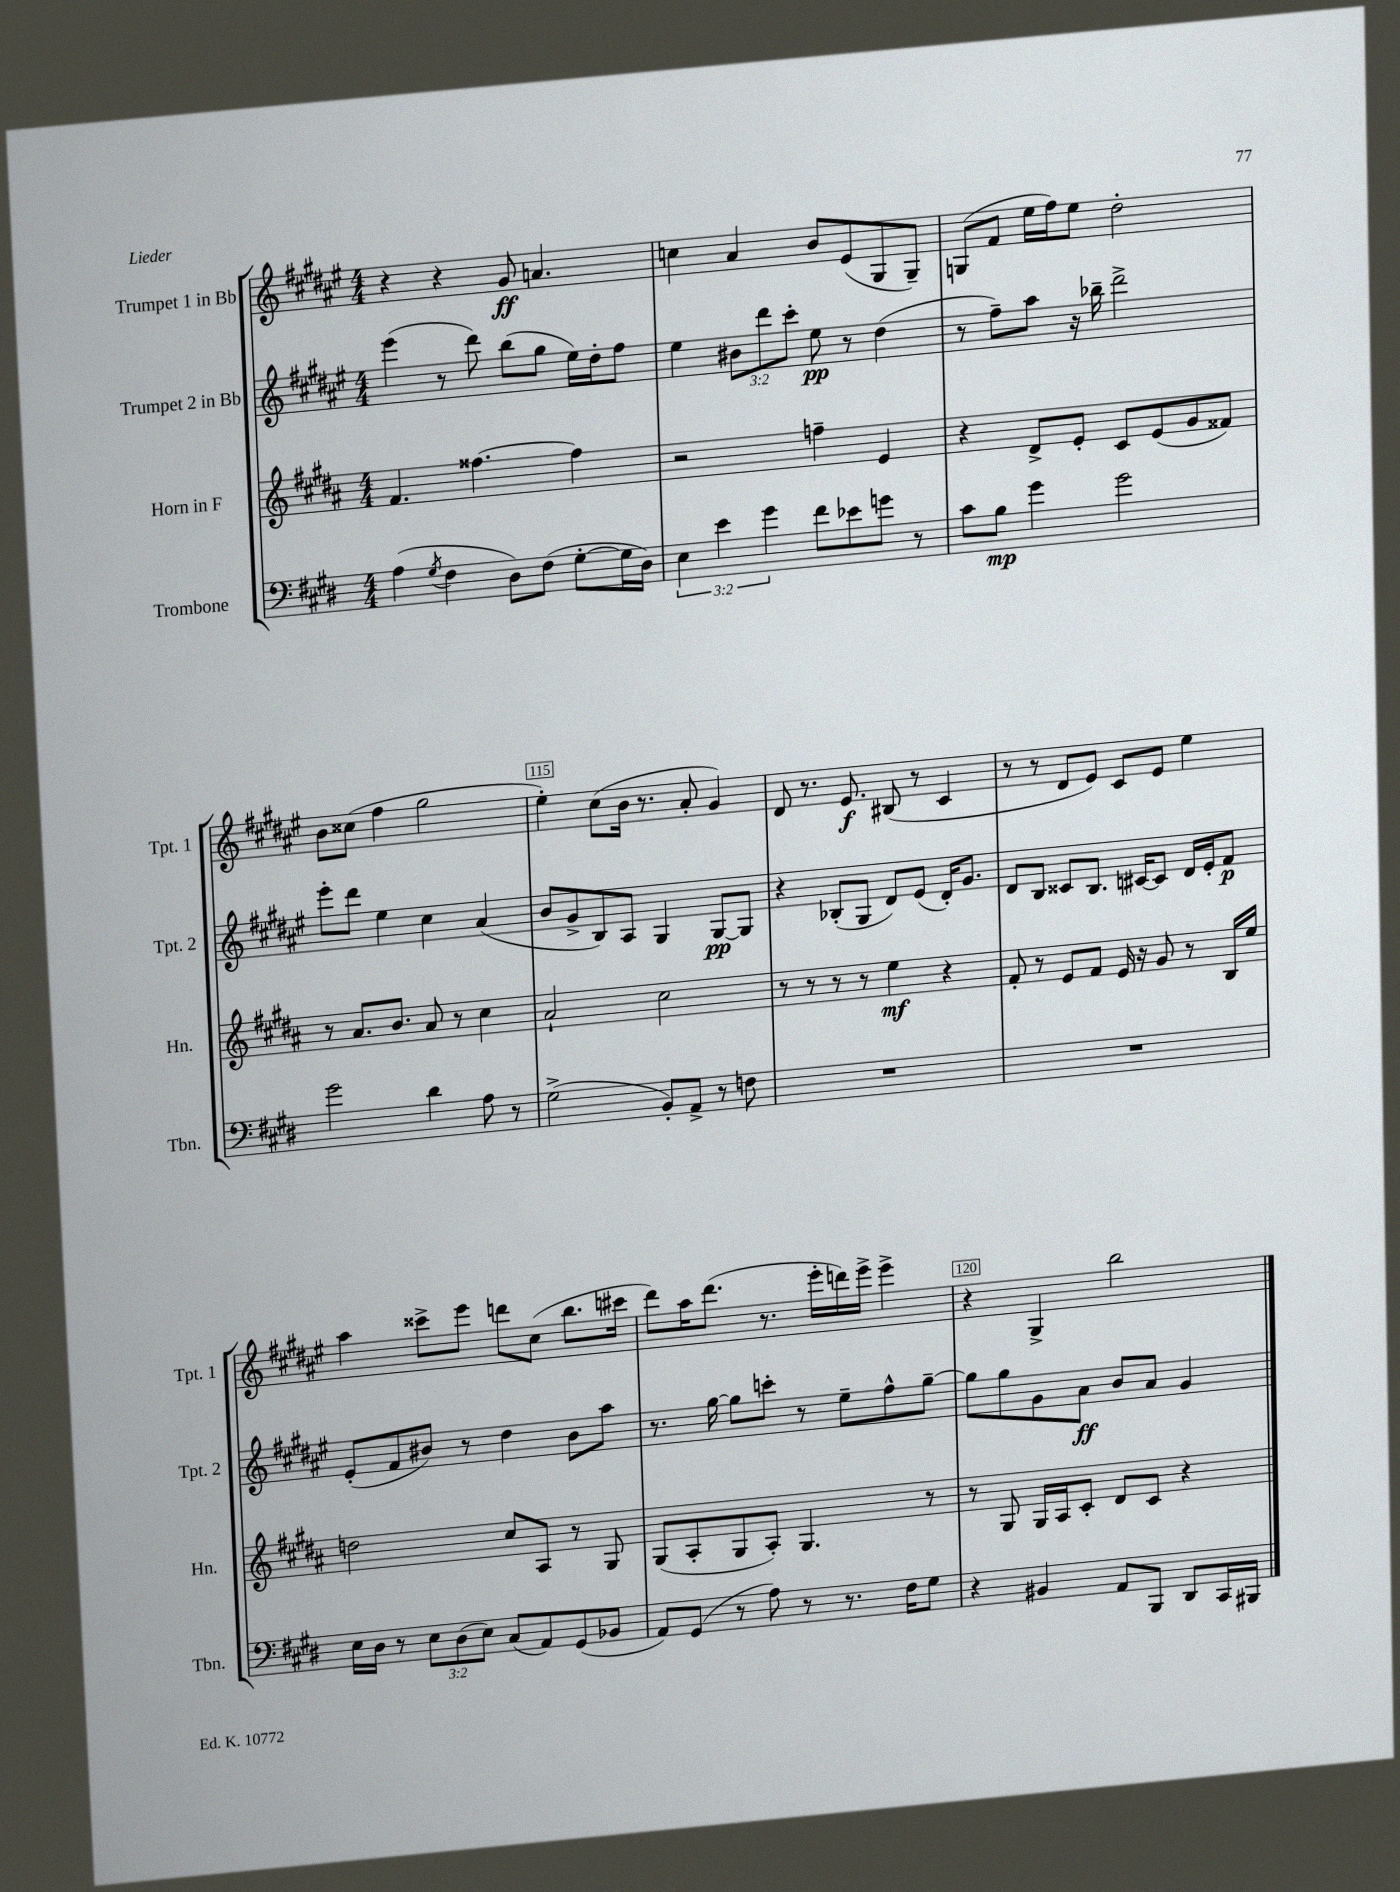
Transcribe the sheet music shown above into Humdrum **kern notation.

**kern	**kern	**kern	**kern
*staff4	*staff3	*staff2	*staff1
*clefF4	*clefG2	*clefG2	*clefG2
*k[f#c#g#d#]	*k[f#c#g#d#a#]	*k[f#c#g#d#a#e#]	*k[f#c#g#d#a#e#]
*M4/4	*M4/4	*M4/4	*M4/4
(4A	4.f#	(4eee#	4r
8qG#	.	.	.
4F#	.	8r	4r
.	[4.ff##	8ddd#)	.
8D#)	.	(8bb	8g#
(8F#	.	8gg#	4.a
[8G#'	4ff##]	16ee#)	.
.	.	16dd#'	.
16G#]	.	8ff#	.
16D#)	.	.	.
=	=	=	=
6E	2r	4ee#	4cc
6e	.	.	.
.	.	12b#	4a#
6g#	.	12ddd#	.
.	.	12ccc#'	.
8f#	4ff~	8ee#	8b
8e-	.	8r	(8e#
8g	4e	(4dd#	8G#
8r	.	.	8G#~)
=	=	=	=
8c#	4r	8r	(8G
8B	.	8ff#~)	8f#
4g#	8d#^	8aa#	16ee#
.	.	.	16ff#)
.	8e'	16r	8ee#
.	.	16bb-~	.
2g#	8c#	2ddd#^	2dd#'
.	(8e	.	.
.	8g#	.	.
.	8f##)	.	.
=	=	=	=
2g#	8r	8eee#'	8b
.	8.a#	8ddd#	(8cc##
.	.	4ee#	4ff#
.	8.b	.	.
4d#	8a#	4cc#	2gg#
.	8r	.	.
8A	4cc#	(4a#	.
8r	.	.	.
=	=	=	=
(2G#^	2a#`	8b	4ee#')
.	.	8g#^	.
.	.	8B)	(8cc#
.	.	8A#	16b
.	.	.	8.r
8BB')	2cc#	4G#	.
8AA^	.	.	8a#'
8r	.	[8G#	4g#)
8F	.	8G#]	.
=	=	=	=
1r	8r	4r	8d#
.	8r	.	8.r
.	8r	(8B-'	.
.	.	.	8.e#
.	8r	8G#	.
.	4ee	8d#)	(8B#
.	.	(8e#	8r
.	4r	16d#')	4c#
.	.	8.g#	.
=	=	=	=
1r	8f#'	8d#	8r
.	8r	8B	8r
.	8e	8c##	8d#
.	8f#	8.B	8e#)
.	16e	.	8c#
.	16r	[16c#	.
.	8g#	8c#]	8e#
.	8r	16d#	4ee#
.	.	16e#'	.
.	16B	8f#	.
.	16ee	.	.
=	=	=	=
16E	2dd	(8e#'	4aa#
16D#	.	.	.
8r	.	8f#	.
12E	.	8b#)	8ccc##^
(12D#	.	.	.
.	.	8r	8eee#
12E)	.	.	.
(8C#	8cc#	4dd#	8ddd
8AA)	8A#	.	(8cc#
(8GG#	8r	8b#	8.bb
8BB-	8G#	8aa#	.
.	.	.	16ccc#
=	=	=	=
8AA)	(8G#	8.r	8ddd#)
(8GG#	8A#'	.	16aa#
.	.	[16gg#	(8.ddd#
8r	8G#	8gg#]	.
8A)	8A#')	8ccc'	8.r
8r	4.G#	8r	.
.	.	.	16eee#'
8.r	.	8ee#~	16ddd)
.	.	.	16eee#^
.	.	8ff#^^	4eee#^
16F#	.	.	.
8G#	8r	[8gg#~	.
=	=	=	=
4r	8r	8gg#]	4r
.	8G#	8gg#	.
4BB#	16G#	8g#	4G#^
.	16A#	.	.
.	8c#'	8a#	.
8AA	8d#	8b	2bb
8BBB	8c#	8a#	.
8DD#	4r	4g#	.
16CC#	.	.	.
16BBB#	.	.	.
==	==	==	==
*-	*-	*-	*-
